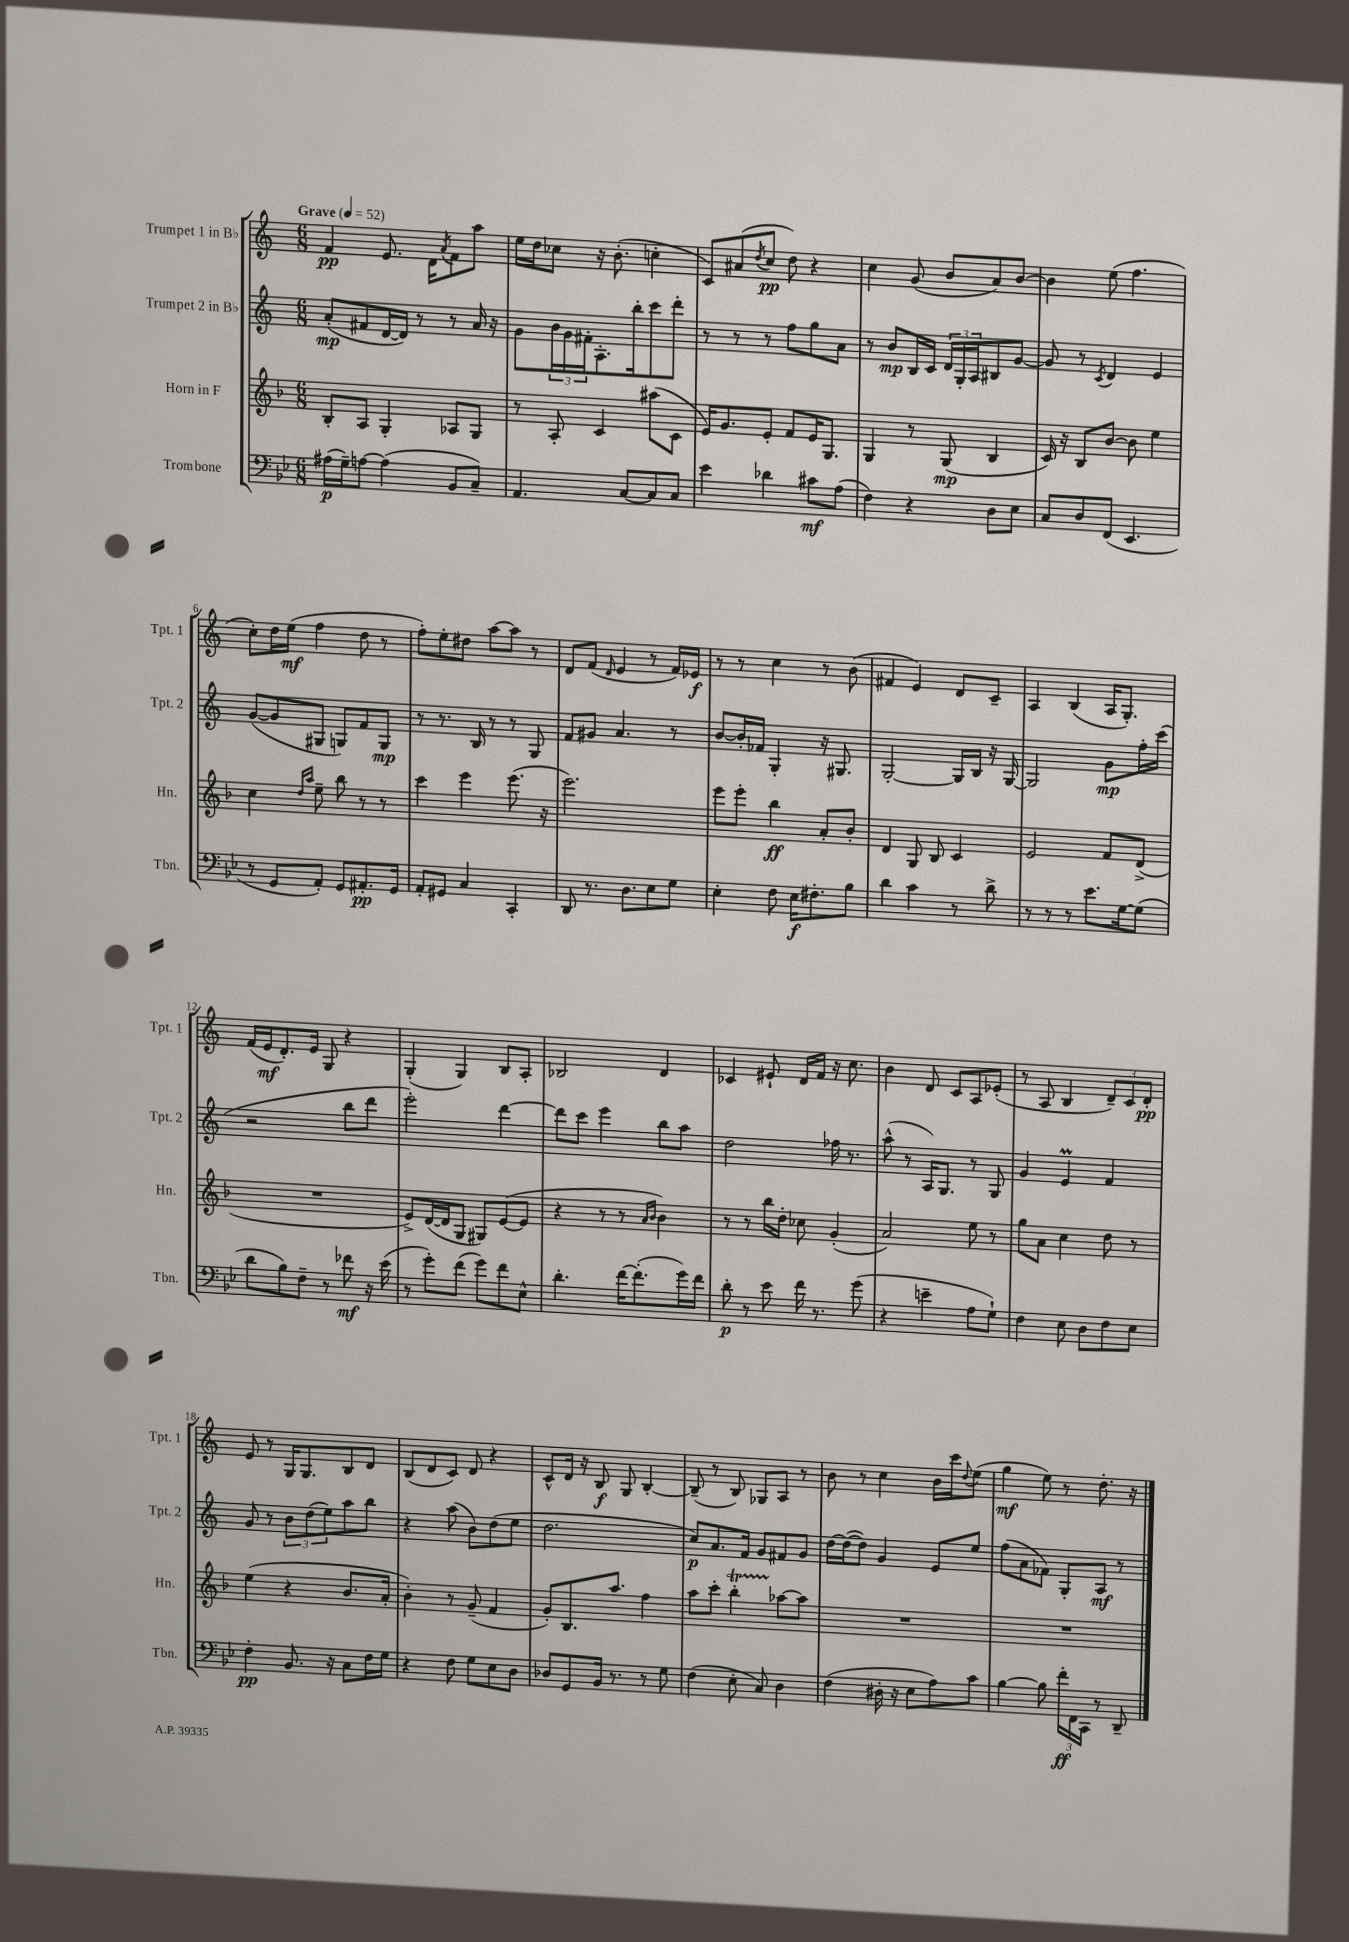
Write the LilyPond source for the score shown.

<<
\new StaffGroup <<
\new Staff = "s0" \with { instrumentName = "Trumpet 1 in Bb" shortInstrumentName = "Tpt. 1" } {
    \clef treble \key c \major \numericTimeSignature \time 6/8 \tempo "Grave" 4 = 52
    f'4\pp e'8. d'16 \acciaccatura { a'8 } f'8 a''8 |
    e''16 d''16 ces''8 r16 b'8.-.( c''4-. |
    c'8) ais'8( \acciaccatura { d''8 } c''8\pp d''8) r4 |
    c''4 g'8( b'8 a'8) b'8~ |
    b'4 e''8( f''4. |
    c''8-.) d''16 e''16\mf( f''4 d''8 r8 |
    f''8-.) e''8-. dis''8 a''8~ a''8 r8 |
    d'8 f'8( \grace { d'16 } e'4 r8 f'16) ees'16\f |
    r8 r8 c''4 r8 b'8( |
    fis'4 e'4) d'8 c'8-- |
    a4 b4( a16 g8.-.) |
    f'16( e'16\mf d'8.-.) e'16 g8 r4 |
    g4-.( g4) b8 a8-. |
    bes2 d'4 |
    ces'4 eis'8-! d'16 f'16 r16 c''8. |
    b'4 d'8 c'8 a8 ees'8-.( |
    r8 a8 b4 \tuplet 3/2 { d'8--) c'8 d'8-.\pp } |
    e'8 r8 g16 g8. b8 d'8 |
    b8( d'8 c'8) d'8 r4 |
    c'8-^ d'16 r16 b8\f g8 b4~-. |
    b8--( r8 b8) ges8 a8 r8 |
    b'8 r8 c''4 b'16 c'''16 \appoggiatura { d''8 } e''8( |
    g''4\mf e''8) r8 d''8.-. r16 \bar "|." |
}
\new Staff = "s1" \with { instrumentName = "Trumpet 2 in Bb" shortInstrumentName = "Tpt. 2" } {
    \clef treble \key c \major \numericTimeSignature \time 6/8
    a'8-.\mp( fis'8 d'16~ d'16) r8 r8 a'16 r16 |
    g'8 \tuplet 3/2 { b'16 g'16 fis'16-. } a8.-. b''16-. c'''8 d'''8-. |
    r8 r8 r8 f''8 g''8 a'8 |
    r8 b'8\mp b16 c'16 \tuplet 3/2 { d'16 g16-. a16 } bis8 g'8~ |
    g'8 r8 \acciaccatura { c'8 } d'4 e'4 |
    g'8~( g'8 gis8 g8) f'8 g8\mp |
    r8 r8. b16 r8 r8 g8 |
    f'8 gis'8 a'4. r8 |
    b'8~ b'16-. fes'16 g4-. r16 gis8. |
    g2~-. g16 b16 r16 g16~ |
    g2 g'8\mp f''16-. c'''16( |
    r2 b''8 d'''8 |
    e'''2-.) d'''4~ |
    d'''8 c'''8 e'''4 b''8 a''8 |
    d''2 fes''16 r8. |
    a''8-^( r8 a16) g8. r8 g8 |
    g'4 e'4\prall f'4 |
    g'8 r8 \tuplet 3/2 { b'8 d''8( e''8) } a''8 b''8 |
    r4 a''8( b'8) d''8( e''8 |
    d''2. |
    c''8\p) a'8. f'16 g'8 fis'8 g'8 |
    d''16~ d''16~( d''8) g'4 e'8 e''8 |
    f''8( a'8 fes'8) g8-. a8\mf r8 \bar "|." |
}
\new Staff = "s2" \with { instrumentName = "Horn in F" shortInstrumentName = "Hn." } {
    \clef treble \key f \major \numericTimeSignature \time 6/8
    bes8-. a8 g4-. aes8 g8 |
    r8 a8-. c'4 ais''8( c'8 |
    e'16) g'8. e'8-. f'8 e'16 g8. |
    g4 r8 g8\mp( bes4 |
    c'16) r16 bes8 bes'8~ bes'8 e''4 |
    c''4 \grace { d''16 a''16 } e''8-- bes''8 r8 r8 |
    c'''4 e'''4 e'''8.( r16 |
    e'''2.) |
    e'''8 e'''8-. bes''4\ff a'8-. bes'8-. |
    d'4 g8 bes8 c'4 |
    e'2 f'8 d'8->( |
    R2. |
    e'8->) d'16~( d'16 g8 gis8) e'8~( e'8 |
    r4 r8 r8 \grace { a'16 bes'16 } bes'4) |
    r8 r8 bes''16 d''16-. ces''8 g'4-.( |
    a'2) e''8 r8 |
    g''8 a'8 c''4 d''8 r8 |
    e''4( r4 bes'8. a'16-. |
    bes'4-.) r8 g'8--( f'4 |
    g'8-.) bes8. a''8. f''4 |
    a''8 c'''8-. bes''4-.\startTrillSpan aes''8~\stopTrillSpan aes''8 |
    R2. |
    R2. \bar "|." |
}
\new Staff = "s3" \with { instrumentName = "Trombone" shortInstrumentName = "Tbn." } {
    \clef bass \key bes \major \numericTimeSignature \time 6/8
    ais16\p( g16--) a8~ a4( bes,8 c8--) |
    a,4. c8~ c8 c8 |
    ees'4 des'4 cis'8\mf a8( |
    f4) r4 d8 ees8 |
    c8 d8 f,8( ees,4. |
    r8 g,8 a,8-.) g,8 ais,8.-.\pp g,16 |
    a,8-. gis,8 c4 c,4-. |
    d,8 r8. d8. ees8 g8 |
    ees4-. f8 ees16\f fis8.-. bes8 |
    d'4 c'4 r8 d'8-> |
    r8 r8 r8 ees'8. g16~ g8( |
    d'8 bes8) f8-- r8 fes'8\mf r16 ees'16( |
    r8 g'8-.) f'8( g'8) f'8 ees8-^ |
    d'4.-. f'16~ f'8.-.( g'16) f'16 |
    d'8-.\p r8 ees'8 f'16 r8. g'8( |
    r4 e'4-- a8 g8-!) |
    f4 ees8 d8 f8 ees8 |
    f4-.\pp bes,8. r16 c8 f16 g16 |
    r4 f8 g8 ees8 d8 |
    des8 g,8 bes,16 r8. r8 g8 |
    f4( ees8-. c8) d4 |
    f4( dis16-. r16 ees8 a8) c'8 |
    bes4~ bes8 \tuplet 3/2 { f'16-.\ff f,16 c,16 } r8 d,8-- \bar "|." |
}
>>
>>
